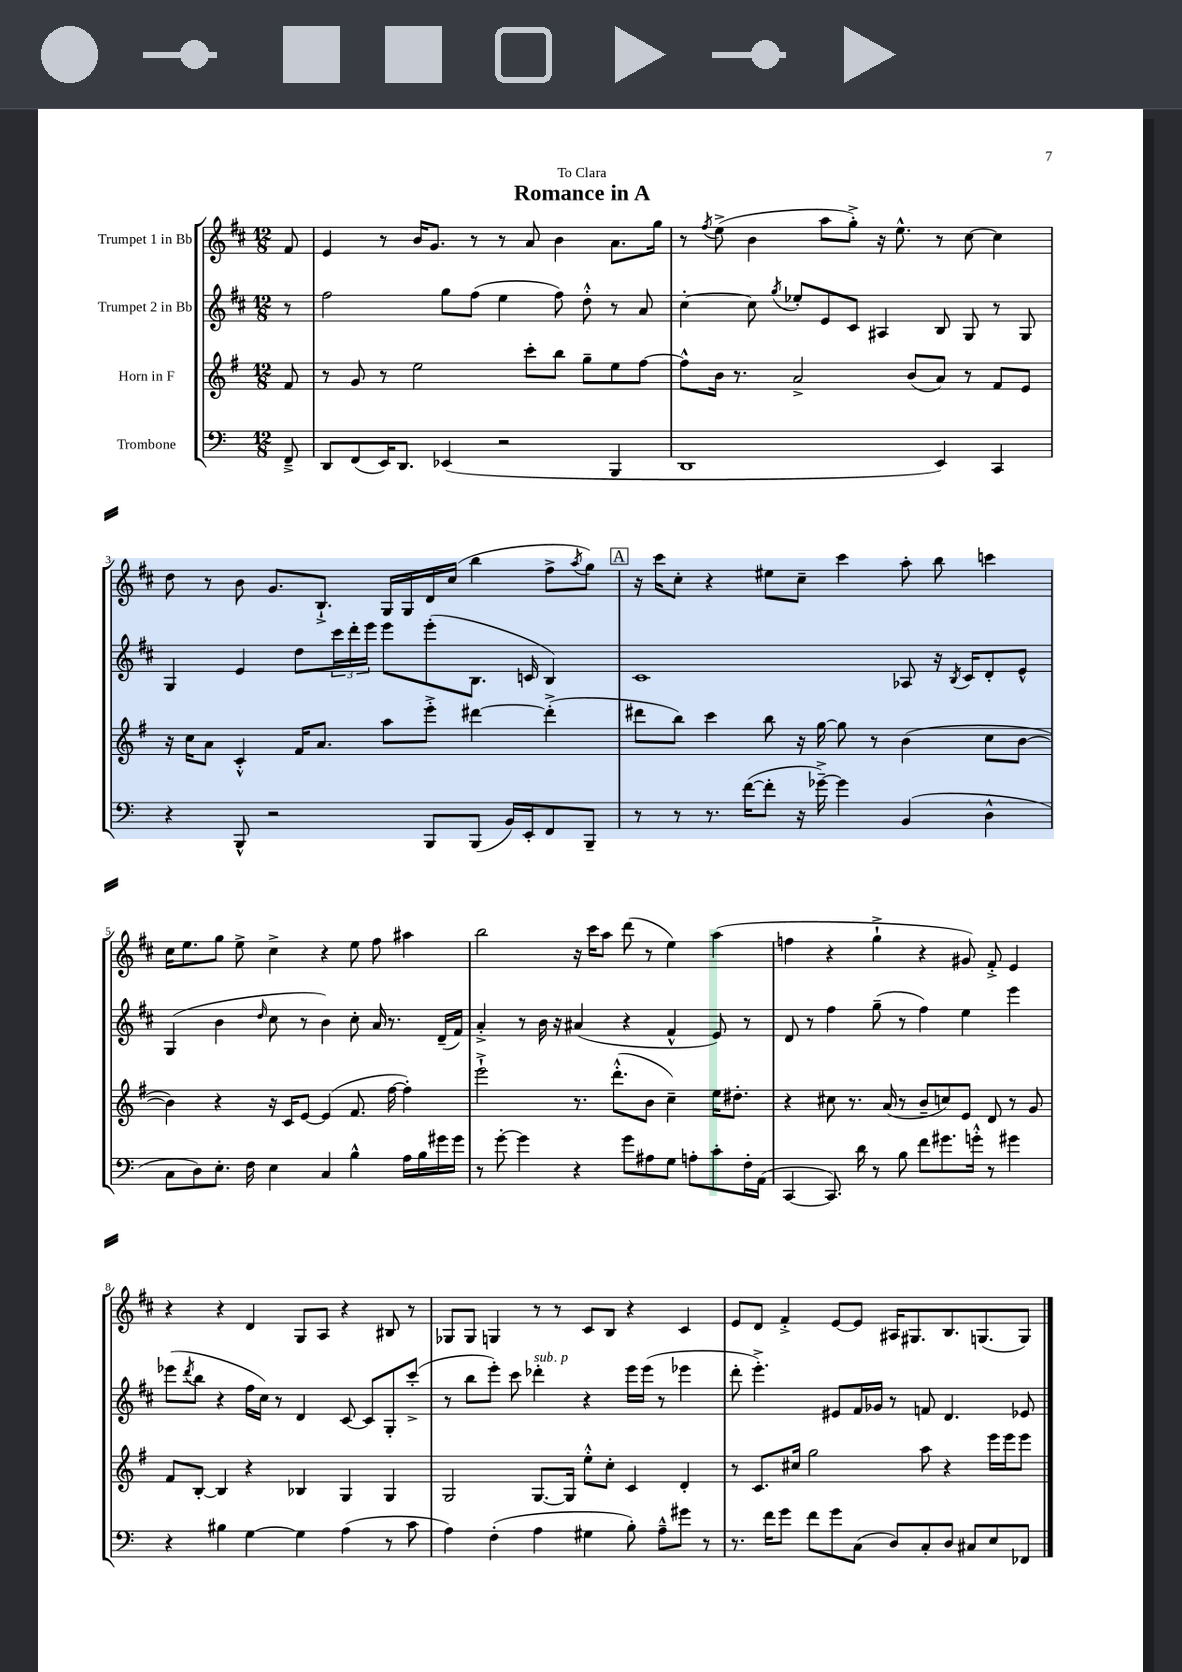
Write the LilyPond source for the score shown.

\header { title = "Romance in A" dedication = "To Clara" }
<<
\new StaffGroup <<
\new Staff = "s0" \with { instrumentName = "Trumpet 1 in Bb" } {
    \clef treble \key d \major \numericTimeSignature \time 12/8 \partial 8
    fis'8 |
    e'4 r8 b'16 g'8. r8 r8 a'8 b'4 a'8. g''16 |
    r8 \acciaccatura { fis''8 } e''8->( b'4 a''8 g''8-.->) r16 e''8.-^ r8 cis''8~ cis''4 |
    d''8 r8 b'8 g'8. b8.-!-> g16 g16 d'16 cis''16( b''4 fis''8-> \acciaccatura { a''8 } g''8) |
    \mark \markup { \box "A" } r16 cis'''16 cis''8-. r4 eis''8 cis''8-- cis'''4 a''8-. b''8 c'''4 |
    cis''16 e''8. g''8 e''8-> cis''4-> r4 e''8 fis''8 ais''4 |
    b''2 r16 cis'''16 a''8 d'''8( r8 e''4) a''4( |
    f''4 r4 g''4-!-> r4 gis'8) fis'8-.-> e'4 |
    r4 r4 d'4 g8 a8 r4 bis8 r8 |
    ges8 ges8 g4 r8 r8 cis'8 b8 r4 cis'4 |
    e'8 d'8 fis'4-.-> e'8~ e'8 ais16 gis8. b8. g8.( g8) \bar "|." |
}
\new Staff = "s1" \with { instrumentName = "Trumpet 2 in Bb" } {
    \clef treble \key d \major \numericTimeSignature \time 12/8 \partial 8
    r8 |
    fis''2 g''8 fis''8( e''4 fis''8) d''8-.-^ r8 a'8 |
    cis''4~-. cis''8 \acciaccatura { g''8 } ees''8-. e'8 cis'8 ais4 b8 g8 r8 g8 |
    g4 e'4 d''8 \tuplet 3/2 { cis'''16 d'''16-. e'''16 } e'''8 e'''8-.( b8. c'16 b4) |
    \mark \markup { \box "A" } cis'1 aes8 r16 \acciaccatura { b8 } cis'16 d'8-. e'8-^ |
    g4( b'4 \grace { d''16 } cis''8 r8 b'4) cis''8-. a'16 r8. d'16--( fis'16) |
    a'4-.-> r8 b'16 r16 ais'4( r4 fis'4-^ e'8) r8 |
    d'8 r8 fis''4 g''8--( r8 fis''4) e''4 e'''4 |
    ees'''8( \acciaccatura { d'''8 } b''8 r4 fis''16 cis''16) r8 d'4 cis'8~ cis'8 g8-. cis'''8-.->( |
    r8 b''8 e'''8-.) cis'''8 des'''4-.^\markup { \italic "sub. p" } r4 e'''16 e'''16( r8 ees'''4 |
    d'''8-. e'''4.-.->) eis'8 fis'16 ges'16 r8 f'8 d'4. ees'8 \bar "|." |
}
\new Staff = "s2" \with { instrumentName = "Horn in F" } {
    \clef treble \key g \major \numericTimeSignature \time 12/8 \partial 8
    fis'8 |
    r8 g'8 r8 e''2 c'''8-. b''8 g''8-- e''8 fis''8~ |
    fis''8-^ b'16 r8. a'2-> b'8( a'8) r8 fis'8 e'8 |
    r16 c''16 a'8 c'4-.-^ fis'16 a'8. a''8 e'''8-.-> dis'''4~ dis'''4-.->( |
    \mark \markup { \box "A" } dis'''8 b''8) c'''4 b''8 r16 g''16~ g''8 r8 b'4( c''8 b'8~ |
    b'4) r4 r16 c'16 e'8~ e'4( fis'8. fis''16~ fis''4-.) |
    e'''2-!-> r8. d'''8.-.-^( b'8 c''4--) e''16 dis''8.-. |
    r4 cis''8 r8. a'16( r8 b'8-- c''8) e'8 d'8 r8 g'8 |
    fis'8 b8~-. b4 r4 bes4 g4 g4 |
    g2 g8.~ g16 e''8-.-^ c''8-. c'4 d'4-. |
    r8 c'8. cis''16 g''2 a''8 r4 e'''16 e'''16 e'''8 \bar "|." |
}
\new Staff = "s3" \with { instrumentName = "Trombone" } {
    \clef bass \key c \major \numericTimeSignature \time 12/8 \partial 8
    f,8---> |
    d,8 f,8( e,16) d,8. ees,4( r2 b,,4 |
    d,1 e,4) c,4 |
    r4 b,,8-^ r2 b,,8 b,,8( b,16) e,16-. f,8 b,,8-- |
    \mark \markup { \box "A" } r8 r8 r8. f'16~( f'8-. r16 ges'16~--->) ges'4 b,4( d4-^ |
    c8 d8) e8.-. f16 e4 c4 b4-^ a16 b16 gis'16 gis'16 |
    r8 g'8~-. g'4 r4 g'8 ais8 g8 a8-. c'8-. f16-. a,16( |
    c,4~ c,8.) d'16 r8 b8 f'8 gis'8. g'16-.-^ r8 gis'4 |
    r4 bis4 g4~ g4 a4( r8 c'8 |
    a4) f4-.( a4 gis4 b8-.) a8---^ gis'8 r8 |
    r8. f'16 g'8 f'8 g'8 c8( d8) c8-. d8 cis8 e8 fes,8 \bar "|." |
}
>>
>>
